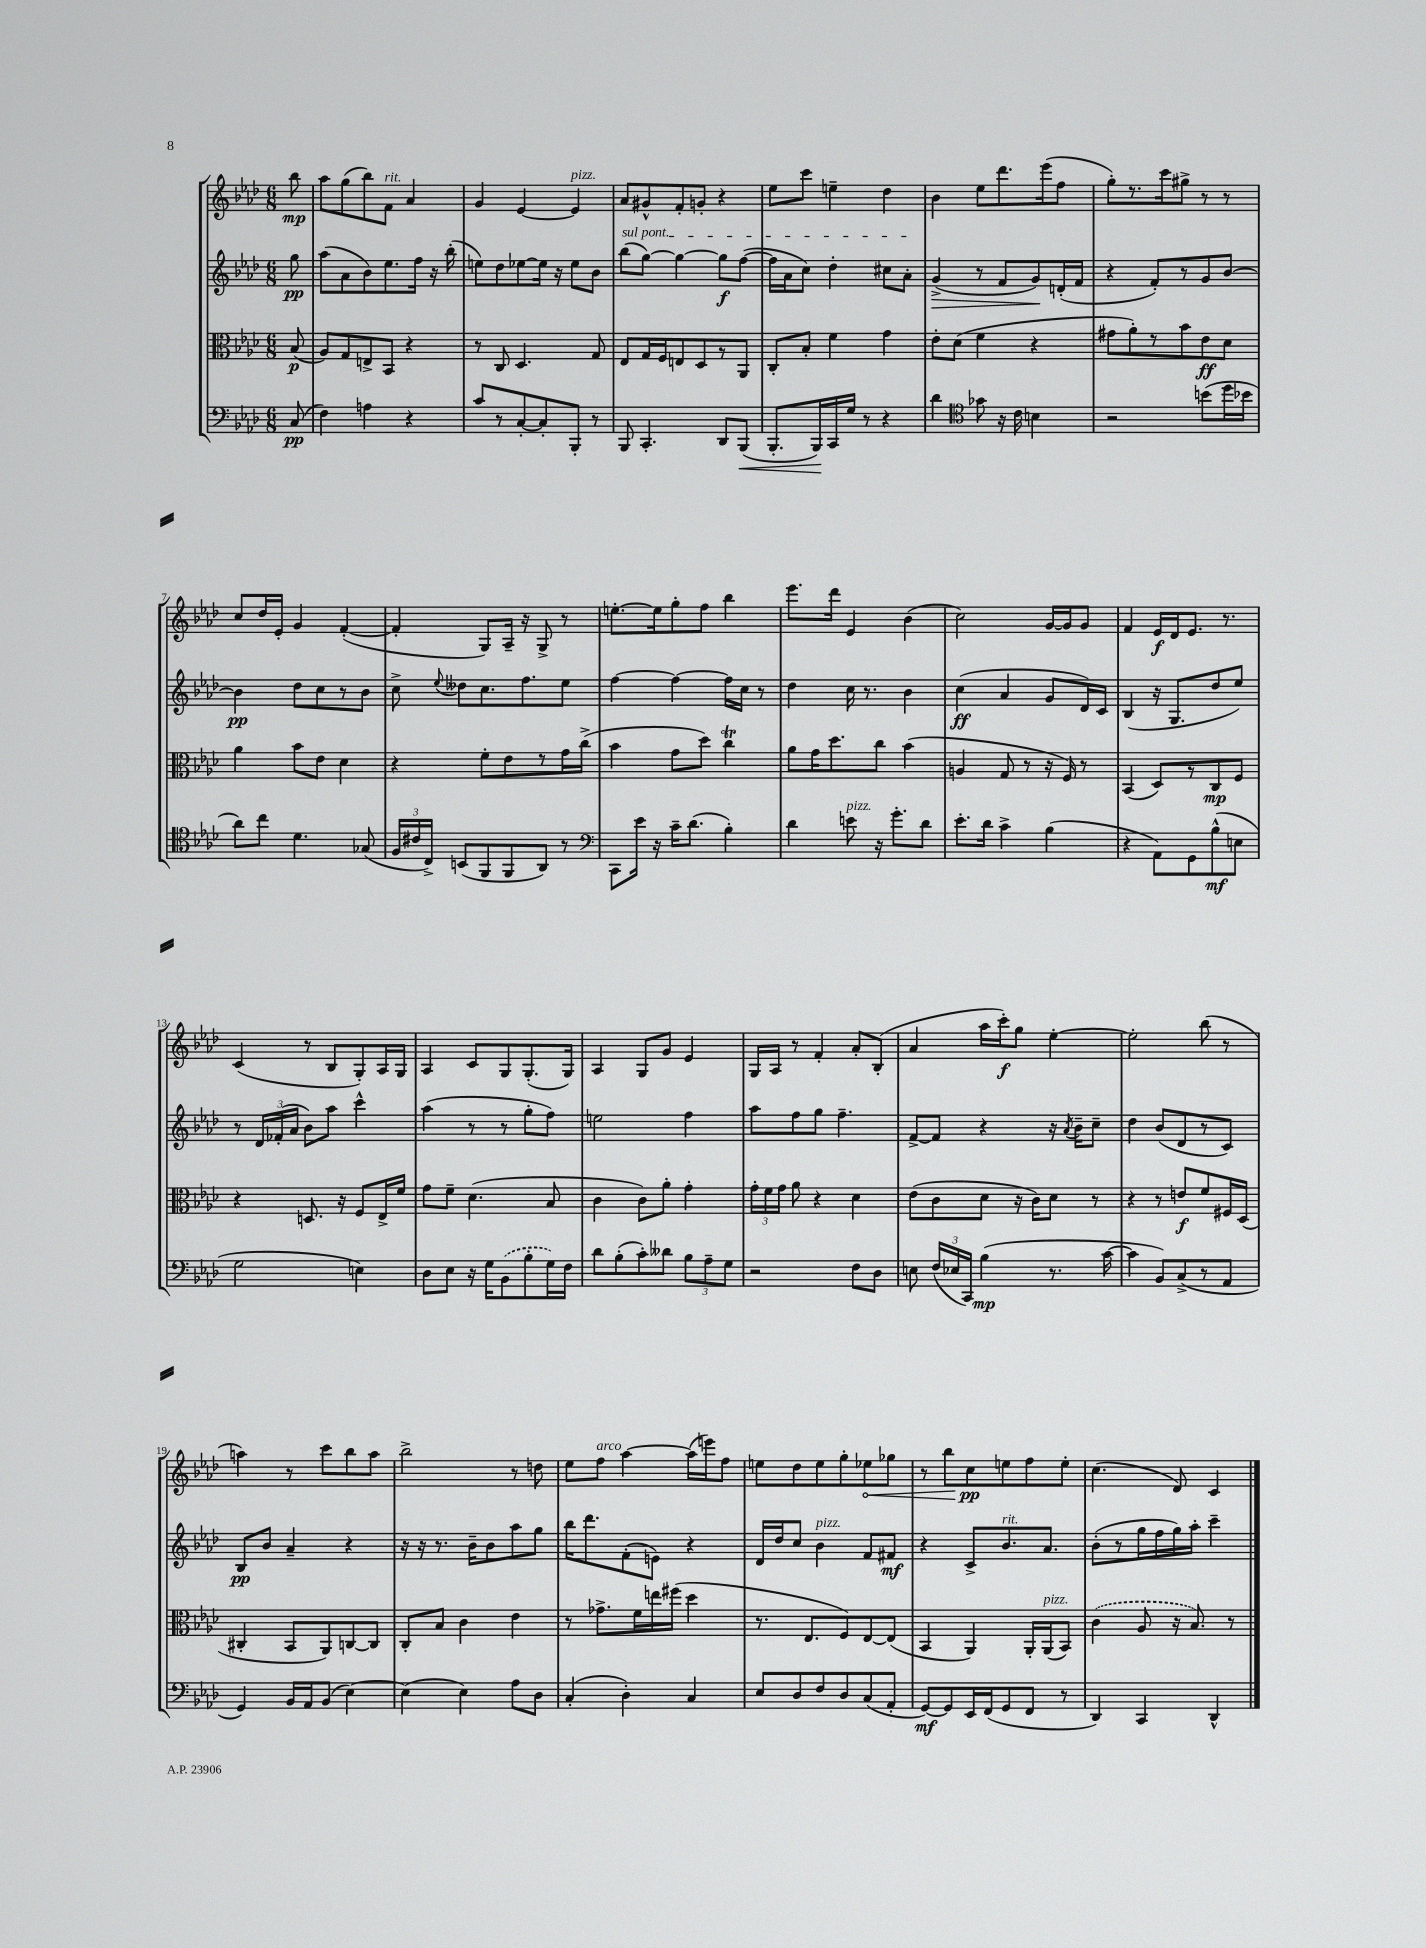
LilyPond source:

<<
\new StaffGroup <<
\new Staff = "s0" {
    \clef treble \key aes \major \numericTimeSignature \time 6/8 \partial 8
    \autoBeamOff bes''8\mp |
    aes''8[ g''8( bes''8) f'8]^\markup { \italic "rit." } aes'4 |
    g'4 ees'4~ ees'4^\markup { \italic "pizz." } |
    aes'8[ gis'8-^ f'8-. g'8]-. r4 |
    ees''8[ c'''8] e''4-- des''4 |
    bes'4 ees''8[ des'''8. ees'''16( f''8] |
    g''8[-.) r8. c'''16 gis''8]-> r8 r8 |
    c''8[ des''16 ees'16]-. g'4 f'4~-.( |
    f'4-. g8[) aes16]-- r16 g8-> r8 |
    e''8.[~-. e''16 g''8-. f''8] bes''4 |
    ees'''8.[ des'''16] ees'4 bes'4( |
    c''2) g'16[~ g'16 g'8] |
    f'4 ees'16[\f des'16 ees'8.] r8. |
    c'4( r8 bes8[ g8-.) aes16 g16] |
    aes4 c'8[ g8 g8.-.( g16]) |
    aes4 g8[ g'8] ees'4 |
    g16[ aes16] r8 f'4-. aes'8[-. bes8]-.( |
    aes'4 aes''16[ c'''16-.\f) g''8] ees''4~-. |
    ees''2-. bes''8( r8 |
    a''4) r8 c'''8[ bes''8 a''8] |
    bes''2-> r8 d''8 |
    ees''8[ f''8]^\markup { \italic "arco" } aes''4~ aes''16[( e'''16) f''8] |
    e''8[ des''8 e''8 g''8-. \once \override Hairpin.circled-tip = ##t ees''8\< ges''8] |
    r8 bes''8[ c''8\pp\! e''8 f''8 e''8]-. |
    c''4.( des'8) c'4 \bar "|." |
}
\new Staff = "s1" {
    \clef treble \key aes \major \numericTimeSignature \time 6/8 \partial 8
    \autoBeamOff g''8\pp |
    aes''8[( aes'8 bes'8) ees''8. f''16] r16 bes''16-.( |
    e''8[) des''8 ees''8~ ees''16] r16 ees''8[ bes'8] |
    \once \override TextSpanner.bound-details.left.text = \markup { \italic "sul pont." } bes''8[\startTextSpan( g''8]~) g''4~ g''8[\f f''8]~( |
    f''16[ aes'16 c''8]) des''4-. cis''8[ aes'8]-.\stopTextSpan |
    g'4->\>( r8 f'8[ g'8\!) d'16-.( f'16] |
    r4 f'8[-.) r8 g'8 bes'8]~ |
    bes'4\pp des''8[ c''8 r8 bes'8] |
    c''8-> \appoggiatura { ees''8 } deses''8[ c''8. f''8. ees''8] |
    f''4~ f''4~ f''16[ c''16] r8 |
    des''4 c''16 r8. bes'4 |
    c''4\ff( aes'4 g'8[ des'16) c'16] |
    bes4( r16 g8.[ des''8 ees''8]) |
    r8 \tuplet 3/2 { des'16[ fes'16-.( aes'16] } bes'8[) aes''8] c'''4-^ |
    aes''4( r8 r8 g''8[-. f''8]) |
    e''2 f''4 |
    aes''8[ f''8 g''8] f''4.-- |
    f'8[~-> f'8] r4 r16 \acciaccatura { aes'8 } bes'16[-- c''8]-- |
    des''4 bes'8[( des'8 r8 c'8]) |
    bes8[\pp bes'8] aes'4-- r4 |
    r16 r16 r8. bes'16[-- bes'8 aes''8 g''8] |
    bes''16[ des'''8. f'8-.( e'8]) r4 |
    des'16[ des''16 c''8] bes'4^\markup { \italic "pizz." } f'8[ fis'8]\mf |
    r4 c'8[-> bes'8.^\markup { \italic "rit." } aes'8.] |
    bes'8[-.( r8 g''16 f''16 g''16) aes''16]-. c'''4-- \bar "|." |
}
\new Staff = "s2" {
    \clef alto \key aes \major \numericTimeSignature \time 6/8 \partial 8
    \autoBeamOff bes8\p( |
    aes8[) g8 e8-> bes,8] r4 |
    r8 c8 des4. g8 |
    ees8[ g16 f16 e8 des8 r8 aes,8] |
    c8[-. bes8]-. f'4 g'4 |
    ees'8[-. des'8]( f'4 r4 |
    gis'8[ aes'8-.) r8 bes'8 ees'8\ff des'8] |
    aes'4 bes'8[ ees'8] des'4 |
    r4 f'8[-. ees'8 r8 g'16 c''16]->( |
    bes'4 g'8[ des''8]) c''4\trill |
    aes'8[ g'16 des''8. c''8] bes'4( |
    a4 g8 r8 r16 f16) r8 |
    bes,4( des8[) r8 c8\mp f8] |
    r4 d8. r16 f8[ ees16-> f'16] |
    g'8[ f'8]-- des'4.( bes8 |
    c'4 c'8[) aes'8]-. g'4-. |
    \tuplet 3/2 { g'16[-. f'16 g'16] } aes'8 r4 des'4 |
    ees'8[( c'8 des'8] r16 c'16[) des'8] r8 |
    r4 r8 e'8[\f f'8 fis16 des16]( |
    cis4-. bes,8[ aes,8) c8~ c8] |
    c8[-. bes8] c'4 ees'4 |
    r8 ges'8.[-> f'16 e''16 fis''16]( des''4 |
    r8. ees8.[ f8) ees8~ ees8]( |
    bes,4 aes,4) aes,16[-. aes,16^\markup { \italic "pizz." }( bes,8]) |
    \once \slurDashed c'4( aes8 r16 bes8.) r8 \bar "|." |
}
\new Staff = "s3" {
    \clef bass \key aes \major \numericTimeSignature \time 6/8 \partial 8
    \autoBeamOff c8\pp( |
    f4) a4 r4 |
    c'8[ r8 c8~-. c8-. bes,,8]-. r8 |
    bes,,8 c,4.-. des,8[ bes,,8]\<( |
    bes,,8.[-. bes,,16\!) c,16 g16] r8 r4 |
    des'4 \clef tenor ges'8 r16 c'16 b4 |
    r2 b'8[( des''16 bes'16] |
    aes'8[) c''8] des'4. ges8( |
    \tuplet 3/2 { f16[ cis'16 c16]->) } b,8[( f,8 f,8 aes,8]) r8 |
    \clef bass c,8[ ees'16] r16 c'16[-- des'8.]( bes4-.) |
    des'4 e'8^\markup { \italic "pizz." } r16 g'8.[-. des'8] |
    ees'8.[-. des'16] c'4-> bes4( |
    r4 aes,8[) g,8 bes8-^\mf( e8] |
    g2 e4) |
    des8[ ees8] r16 g16[ \once \slurDashed bes,8( bes8-. g16) f16] |
    des'8[ bes8-.( c'8-.) deses'8] \tuplet 3/2 { bes8[ aes8-- g8] } |
    r2 f8[ des8] |
    e8 \tuplet 3/2 { f16[( ees16 c,16]) } bes4\mp( r8. c'16~ |
    c'4 bes,8[) c8->( r8 aes,8] |
    g,4) bes,16[ aes,16 bes,8]( ees4~) |
    ees4( ees4) aes8[ des8] |
    c4-.( des4-.) c4 |
    ees8[ des8 f8 des8 c8( aes,8]-. |
    g,8[~\mf) g,8 ees,16 f,16( g,8 f,8] r8 |
    des,4) c,4 des,4-^ \bar "|." |
}
>>
>>
